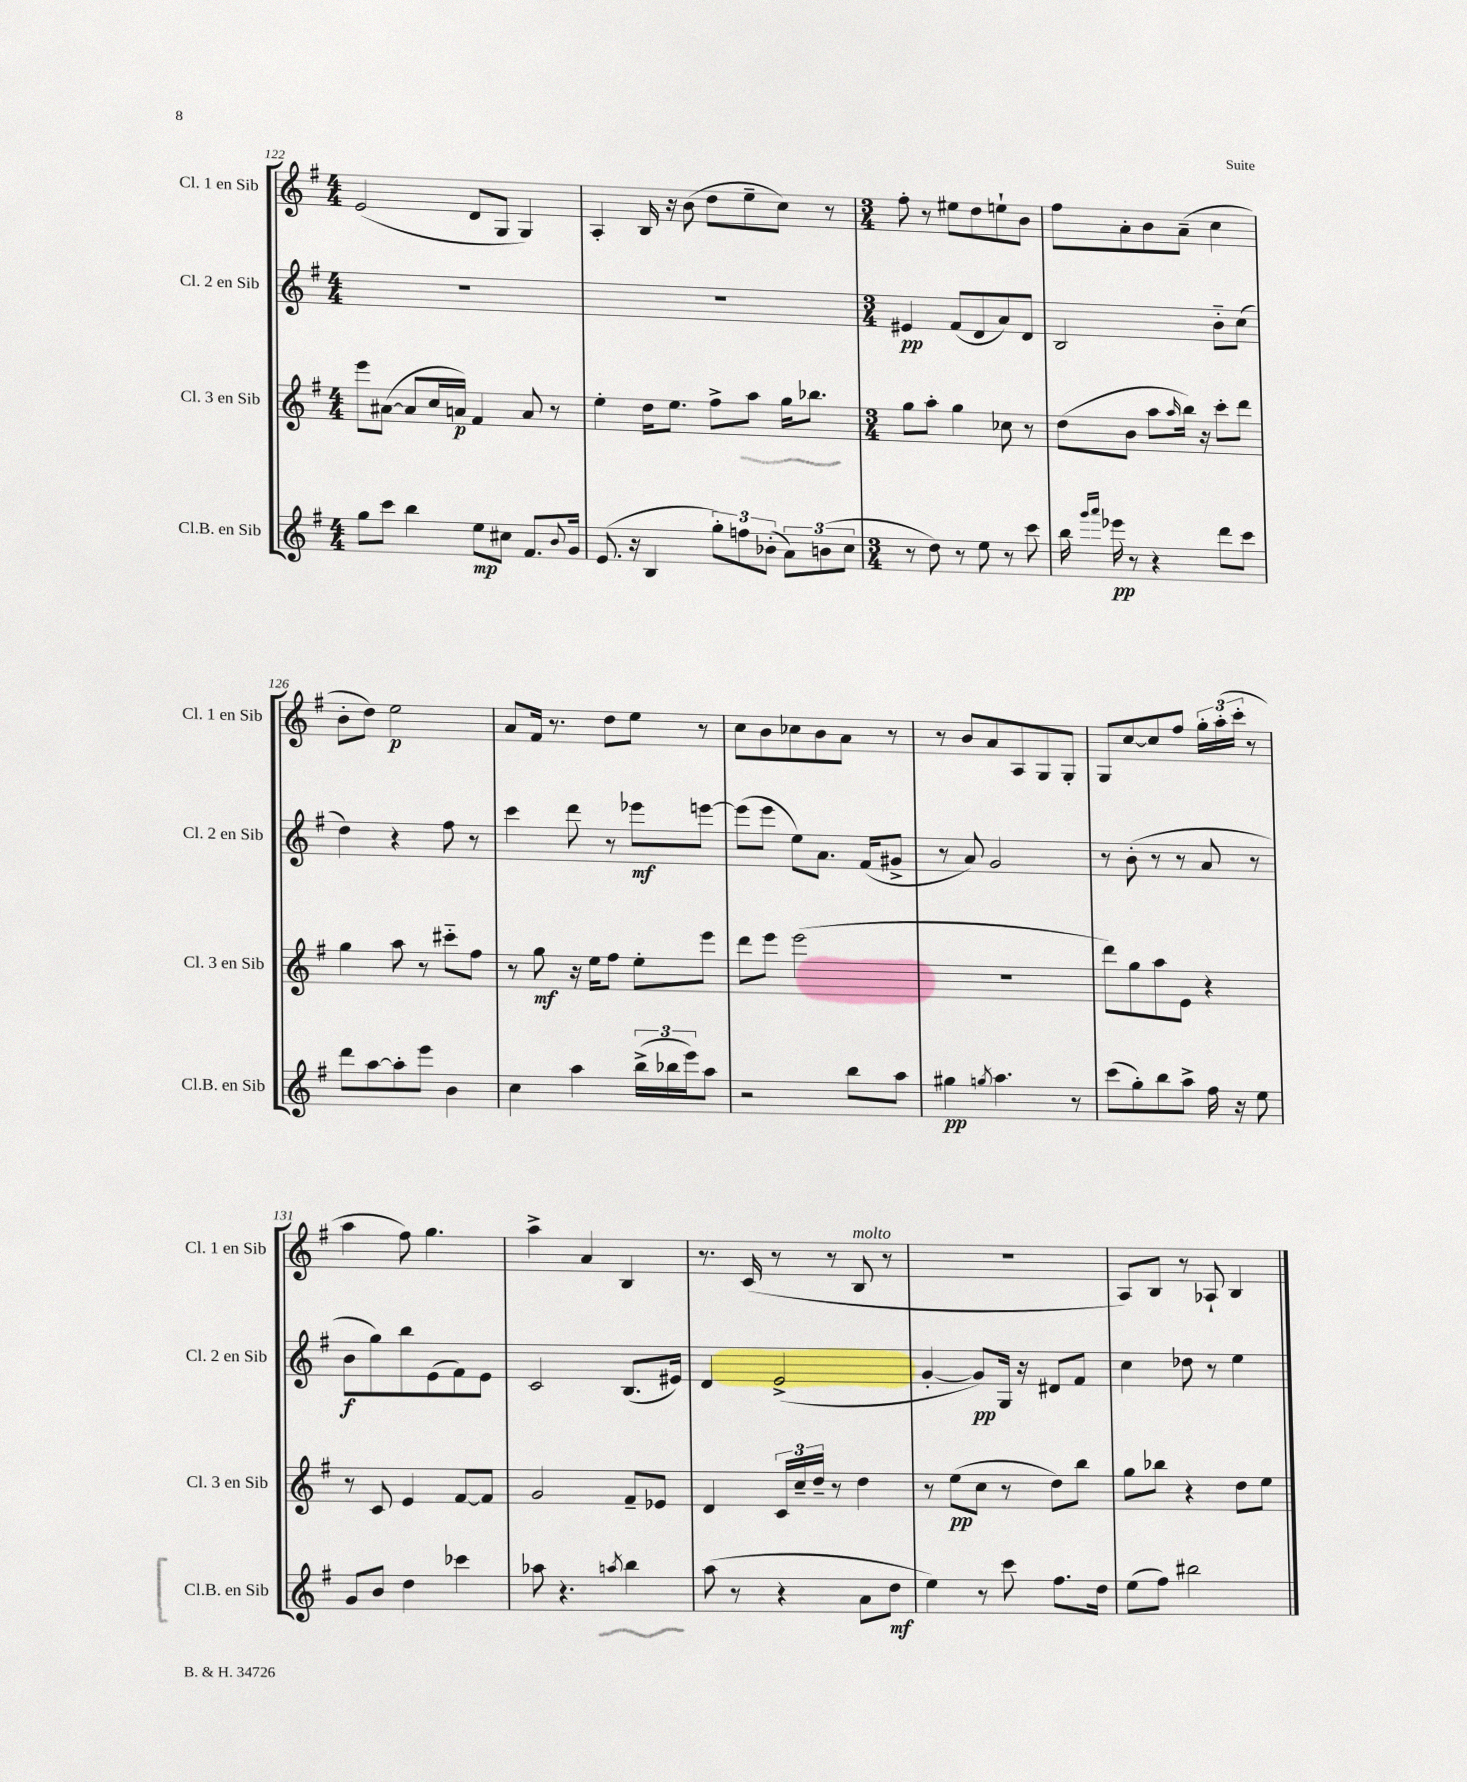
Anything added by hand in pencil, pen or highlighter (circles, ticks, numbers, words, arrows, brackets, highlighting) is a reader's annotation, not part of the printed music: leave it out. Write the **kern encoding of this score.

**kern	**kern	**kern	**kern
*staff4	*staff3	*staff2	*staff1
*clefG2	*clefG2	*clefG2	*clefG2
*k[f#]	*k[f#]	*k[f#]	*k[f#]
*M4/4	*M4/4	*M4/4	*M4/4
8gg\L	8eee\L	1r	(2e/
8ccc\J	([8a#\J	.	.
4bb\	8a#/]L	.	.
.	16cc/L	.	.
.	16a/JJ)	.	.
8ee\L	4f#/	.	8d/L
8cc#\J	.	.	8G/J
8.f#/L	8a/	.	4G/)
.	8r	.	.
8qqb/	.	.	.
16g/Jk	.	.	.
=	=	=	=
(8.e/	4ee'\	1r	4A'/
16r	.	.	.
4B/	16dd\LK	.	16B/
.	8.ee\J	.	16r
.	.	.	(8b\
12gg'\L)	8ff#^\L	.	8dd\L
12ff\	.	.	.
.	8aa\J	.	8ee~\
(12b-'\J	.	.	.
12a\L)	16gg\LK	.	8cc\J)
.	8.bb-\J	.	.
(12b\	.	.	.
.	.	.	8r
12cc\J	.	.	.
=	=	=	=
*M3/4	*M3/4	*M3/4	*M3/4
8r	8gg\L	4e#/	8ff#'\
8dd\)	8aa'\J	.	8r
8r	4gg\	(8f#/L	8ee#\L
8ee\	.	8d/	8dd\
8r	8cc-\	8a/)	8ee`\
8ccc\	8r	8d/J	8b\J
=	=	=	=
16bb\	(8dd\L	2B/	8ff#\L
16qqggg/LL	.	.	.
16qqaaa/JJ	.	.	.
16eee-\	.	.	.
8r	8b\J	.	8a'\
4r	8aa\L	.	8b\
.	16qqaa/	.	.
.	16bb\Jk)	.	(8a~\J
.	16r	.	.
8ddd\L	8ccc'\L	8b'~\L	4cc\
8ccc\J	8ddd\J	(8cc\J	.
=	=	=	=
8ddd\L	4gg\	4dd\)	8b'\L
[8aa\	.	.	8dd\J)
8aa'\]	8aa\	4r	2ee\
8eee\J	8r	.	.
4b\	8ccc#'~\L	8ff#\	.
.	8ff#\J	8r	.
=	=	=	=
4cc\	8r	4ccc\	8a/L
.	8gg\	.	16f#/Jk
.	.	.	8.r
4aa\	16r	8ddd\	.
.	16ee\LK	.	.
.	8ff#\J	8r	8dd\L
(24bb^\LL	8ee'\L	8eee-\L	8ee\J
24bb-\	.	.	.
24eee\J)	.	.	.
8aa\J	8eee\J	[8eee\J	8r
=	=	=	=
2r	8ddd\L	(8eee\]L	8cc\L
.	8eee\J	8eee\J	8b\
.	(2eee\	8ee\L)	8cc-\
.	.	8.a\J	8b\
8bb\L	.	.	8a\J
.	.	(16f#/LK	.
8aa\J	.	8g#^/J	8r
=	=	=	=
4gg#\	2.r	8r	8r
.	.	8a/)	8b/L
8qgg/	.	.	.
4.aa\	.	2g/	8a/
.	.	.	8A/
.	.	.	8G/
8r	.	.	8G'/J
=	=	=	=
(8ccc\L	8ddd\L)	8r	8G/L
8gg'\)	8gg\	(8b'\	[8cc/
8bb\	8aa\	8r	8cc/]
8aa^\J	8e\J	8r	8ff#/J
16ff#\	4r	8a/	24gg'\LL
.	.	.	(24aa'\
16r	.	.	.
.	.	.	24ccc'\JJ
8ee\	.	8r	8r
=	=	=	=
8g/L	8r	8b\L	4aa\
8b/J	8c/	8gg\)	.
4dd\	4e/	8bb\	8ff#\)
.	.	(8e\	4.gg\
4ccc-\	[8f#/L	8f#\)	.
.	8f#/]J	8e\J	.
=	=	=	=
8aa-\	2g/	2c/	4aa^\
4.r	.	.	.
.	.	.	4a/
8qaa/	.	.	.
4bb\	8f#~/L	(8.B/L	4B/
.	8e-/J	.	.
.	.	16e#/Jk)	.
=	=	=	=
(8aa\	4d/	4d/	8.r
8r	.	.	.
.	.	.	(16c/
4r	24c/LL	(2e^/	8r
.	24cc~/	.	.
.	24dd~/JJ	.	.
.	8r	.	8r
8a\L	4dd\	.	8B/
8dd\J	.	.	8r
=	=	=	=
4ee\)	8r	[4g'/	2.r
.	(8ee\L	.	.
8r	8cc\J	8g/]L)	.
8ccc\	8r	16G/Jk	.
.	.	16r	.
8.ff#\L	8dd\L)	8d#/L	.
.	8bb\J	8f#/J	.
16dd\Jk	.	.	.
=	=	=	=
(8ee\L	8gg\L	4cc\	8A/L)
8ff#\J)	8bb-\J	.	8B/J
2bb#\	4r	8dd-\	8r
.	.	8r	8A-`/
.	8dd\L	4ee\	4B/
.	8ee\J	.	.
==	==	==	==
*-	*-	*-	*-
